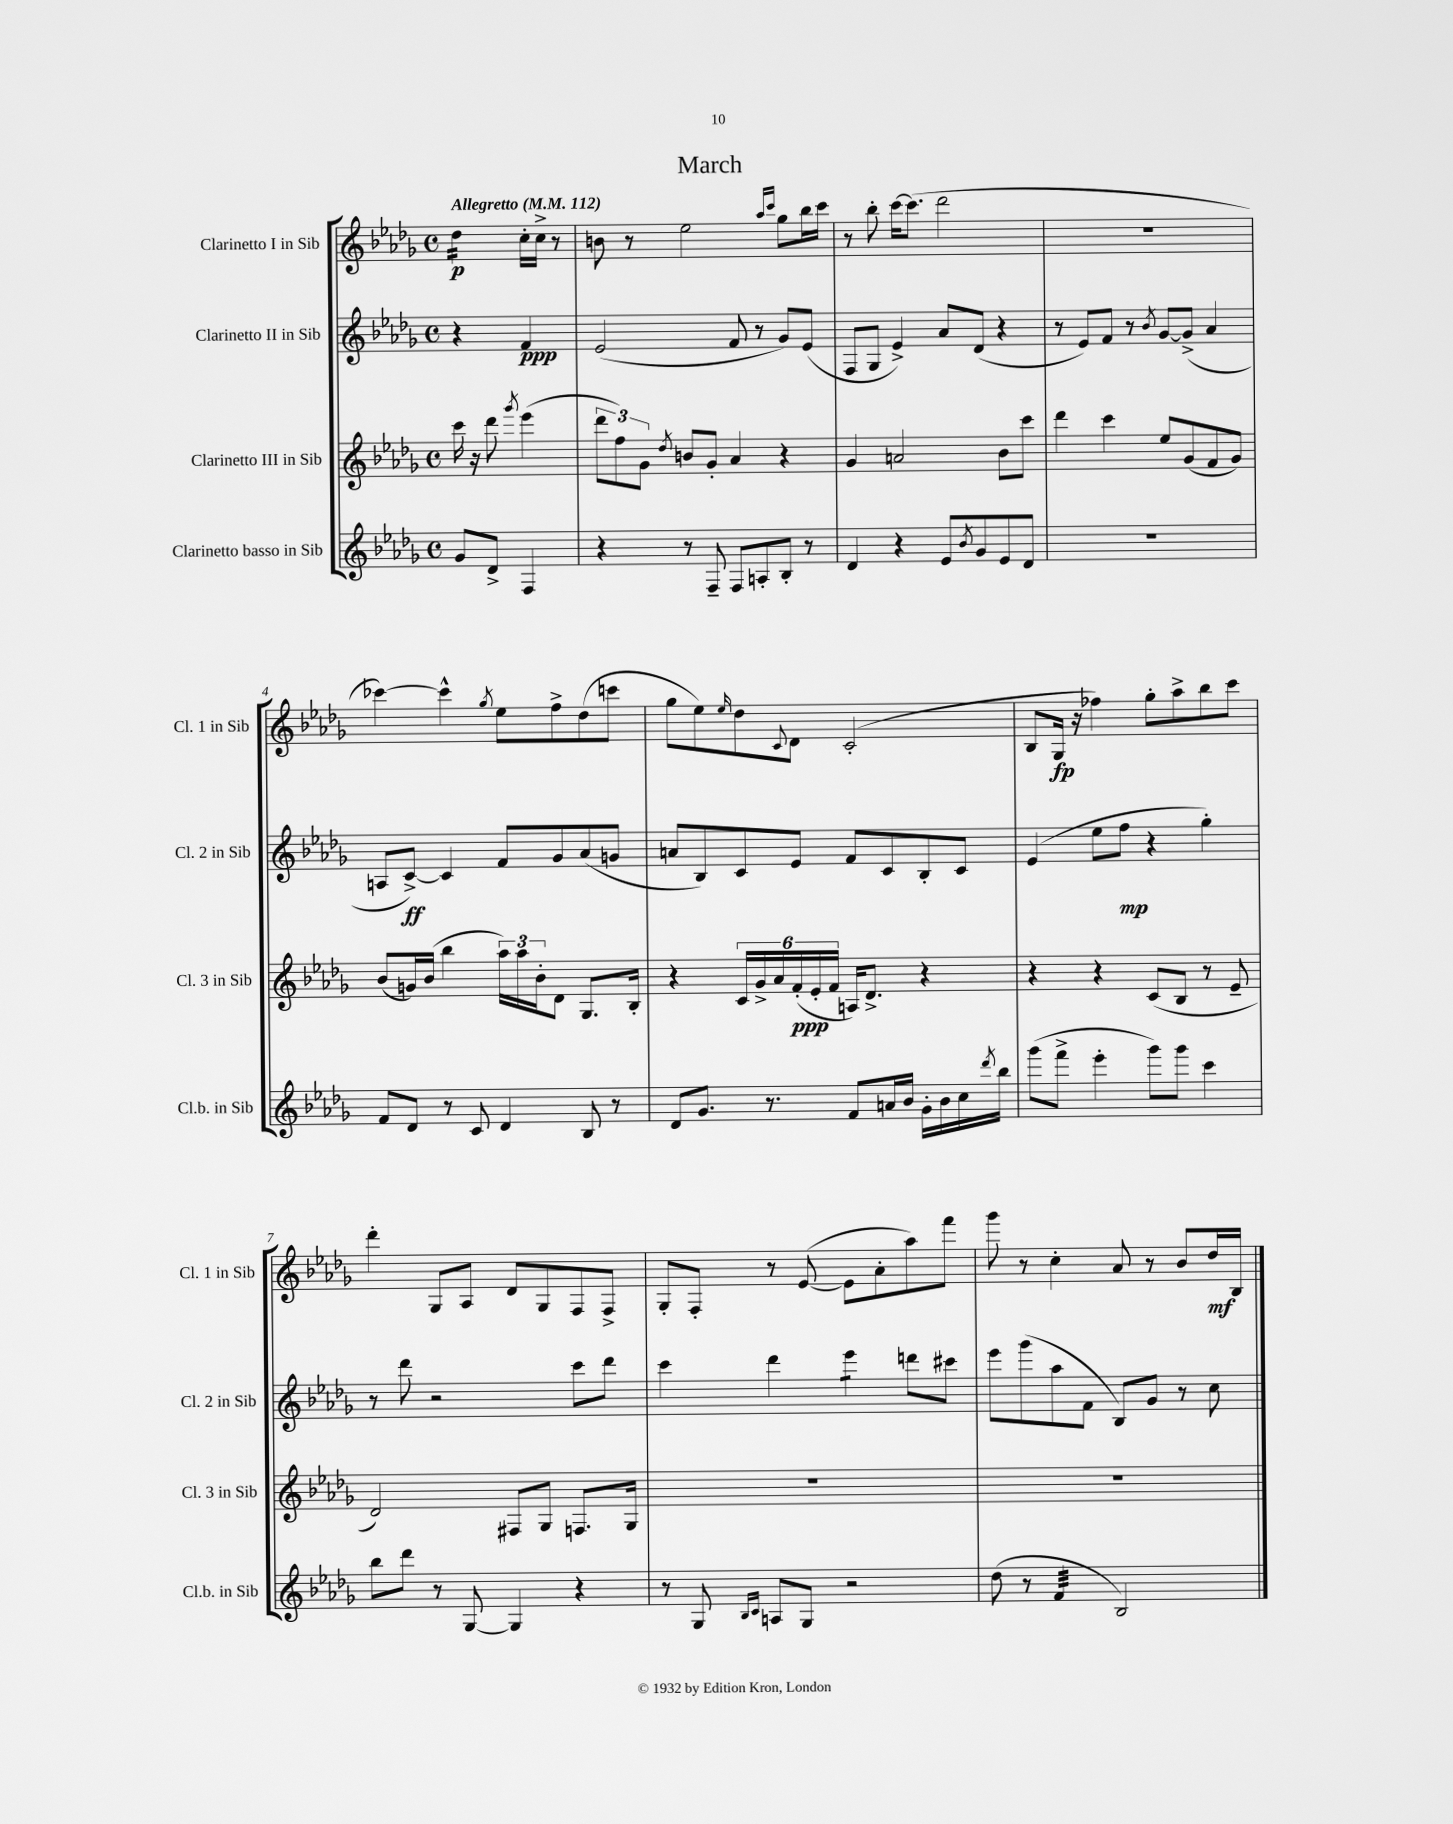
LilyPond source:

\header { title = "March" }
<<
\new StaffGroup <<
\new Staff = "s0" \with { instrumentName = "Clarinetto I in Sib" shortInstrumentName = "Cl. 1 in Sib" } {
    \clef treble \key des \major \defaultTimeSignature \time 4/4 \partial 2 \tempo "Allegretto" 4 = 112
    des''4:16\p c''16-. c''16-> r8 |
    b'8 r8 ees''2 \grace { aes''16 c'''16 } ges''8 bes''16 c'''16 |
    r8 bes''8-. c'''16~ c'''8.( des'''2 |
    R1 |
    ces'''4~) ces'''4-^ \acciaccatura { ges''8 } ees''8 f''8-> des''8( c'''8 |
    ges''8 ees''8) \grace { ees''16 } des''8 \appoggiatura { c'8 } des'8 c'2-.( |
    bes8 ges16\fp r16 fes''4) ges''8-. aes''8-> bes''8 c'''8 |
    des'''4-. ges8 aes8 des'8 ges8 f8 f8-> |
    ges8-. f8-. r8 ees'8~( ees'8 aes'8-. aes''8) f'''8 |
    ges'''8 r8 c''4-. aes'8 r8 bes'8 des''16\mf bes16 \bar "|." |
}
\new Staff = "s1" \with { instrumentName = "Clarinetto II in Sib" shortInstrumentName = "Cl. 2 in Sib" } {
    \clef treble \key des \major \defaultTimeSignature \time 4/4 \partial 2
    r4 f'4\ppp |
    ees'2( f'8 r8 ges'8) ees'8( |
    f8 ges8 ees'4->) aes'8 des'8( r4 |
    r8 ees'8) f'8 r8 \acciaccatura { bes'8 } ges'8~ ges'8->( aes'4 |
    a8 c'8~->\ff) c'4 f'8 ges'8 aes'8( g'8 |
    a'8 bes8) c'8 ees'8 f'8 c'8 bes8-. c'8 |
    ees'4( ees''8 f''8\mp r4 ges''4-.) |
    r8 des'''8 r2 c'''8 des'''8 |
    c'''4 des'''4 ees'''4:8 d'''8 cis'''8 |
    ees'''8 ges'''8( aes''8 f'8 bes8) ges'8 r8 c''8 \bar "|." |
}
\new Staff = "s2" \with { instrumentName = "Clarinetto III in Sib" shortInstrumentName = "Cl. 3 in Sib" } {
    \clef treble \key des \major \defaultTimeSignature \time 4/4 \partial 2
    c'''16 r16 des'''8 \acciaccatura { ges'''8 } ees'''4( |
    \tuplet 3/2 { des'''8 f''8) ges'8 } \acciaccatura { des''8 } b'8 ges'8-. aes'4 r4 |
    ges'4 a'2 bes'8 c'''8 |
    des'''4 c'''4 ees''8 ges'8( f'8 ges'8) |
    bes'8( g'16) bes'16( bes''4 \tuplet 3/2 { aes''16) aes''16 bes'16-. } des'8 ges8. bes16-. |
    r4 \tuplet 6/4 { c'16 ges'16-> aes'16 f'16-.\ppp( ees'16-. f'16 } a16) des'8.-> r4 |
    r4 r4 c'8( bes8 r8 ees'8-- |
    des'2) fis8 ges8 f8. ges16 |
    R1 |
    R1 \bar "|." |
}
\new Staff = "s3" \with { instrumentName = "Clarinetto basso in Sib" shortInstrumentName = "Cl.b. in Sib" } {
    \clef treble \key des \major \defaultTimeSignature \time 4/4 \partial 2
    ges'8 des'8-> f4 |
    r4 r8 f8-- f8 a8-. bes8-. r8 |
    des'4 r4 ees'8 \acciaccatura { bes'8 } ges'8 ees'8 des'8 |
    R1 |
    f'8 des'8 r8 c'8 des'4 bes8 r8 |
    des'8 ges'8. r8. f'8 a'16 bes'16 ges'16-. bes'16 c''16 \acciaccatura { des'''8 } bes''16 |
    ges'''8( f'''8-> ees'''4-. ges'''8) ges'''8 c'''4 |
    bes''8 des'''8 r8 ges8~ ges4 r4 |
    r8 ges8 \grace { bes16 c'16 } a8 ges8 r2 |
    des''8( r8 f'4:32 bes2) \bar "|." |
}
>>
>>
